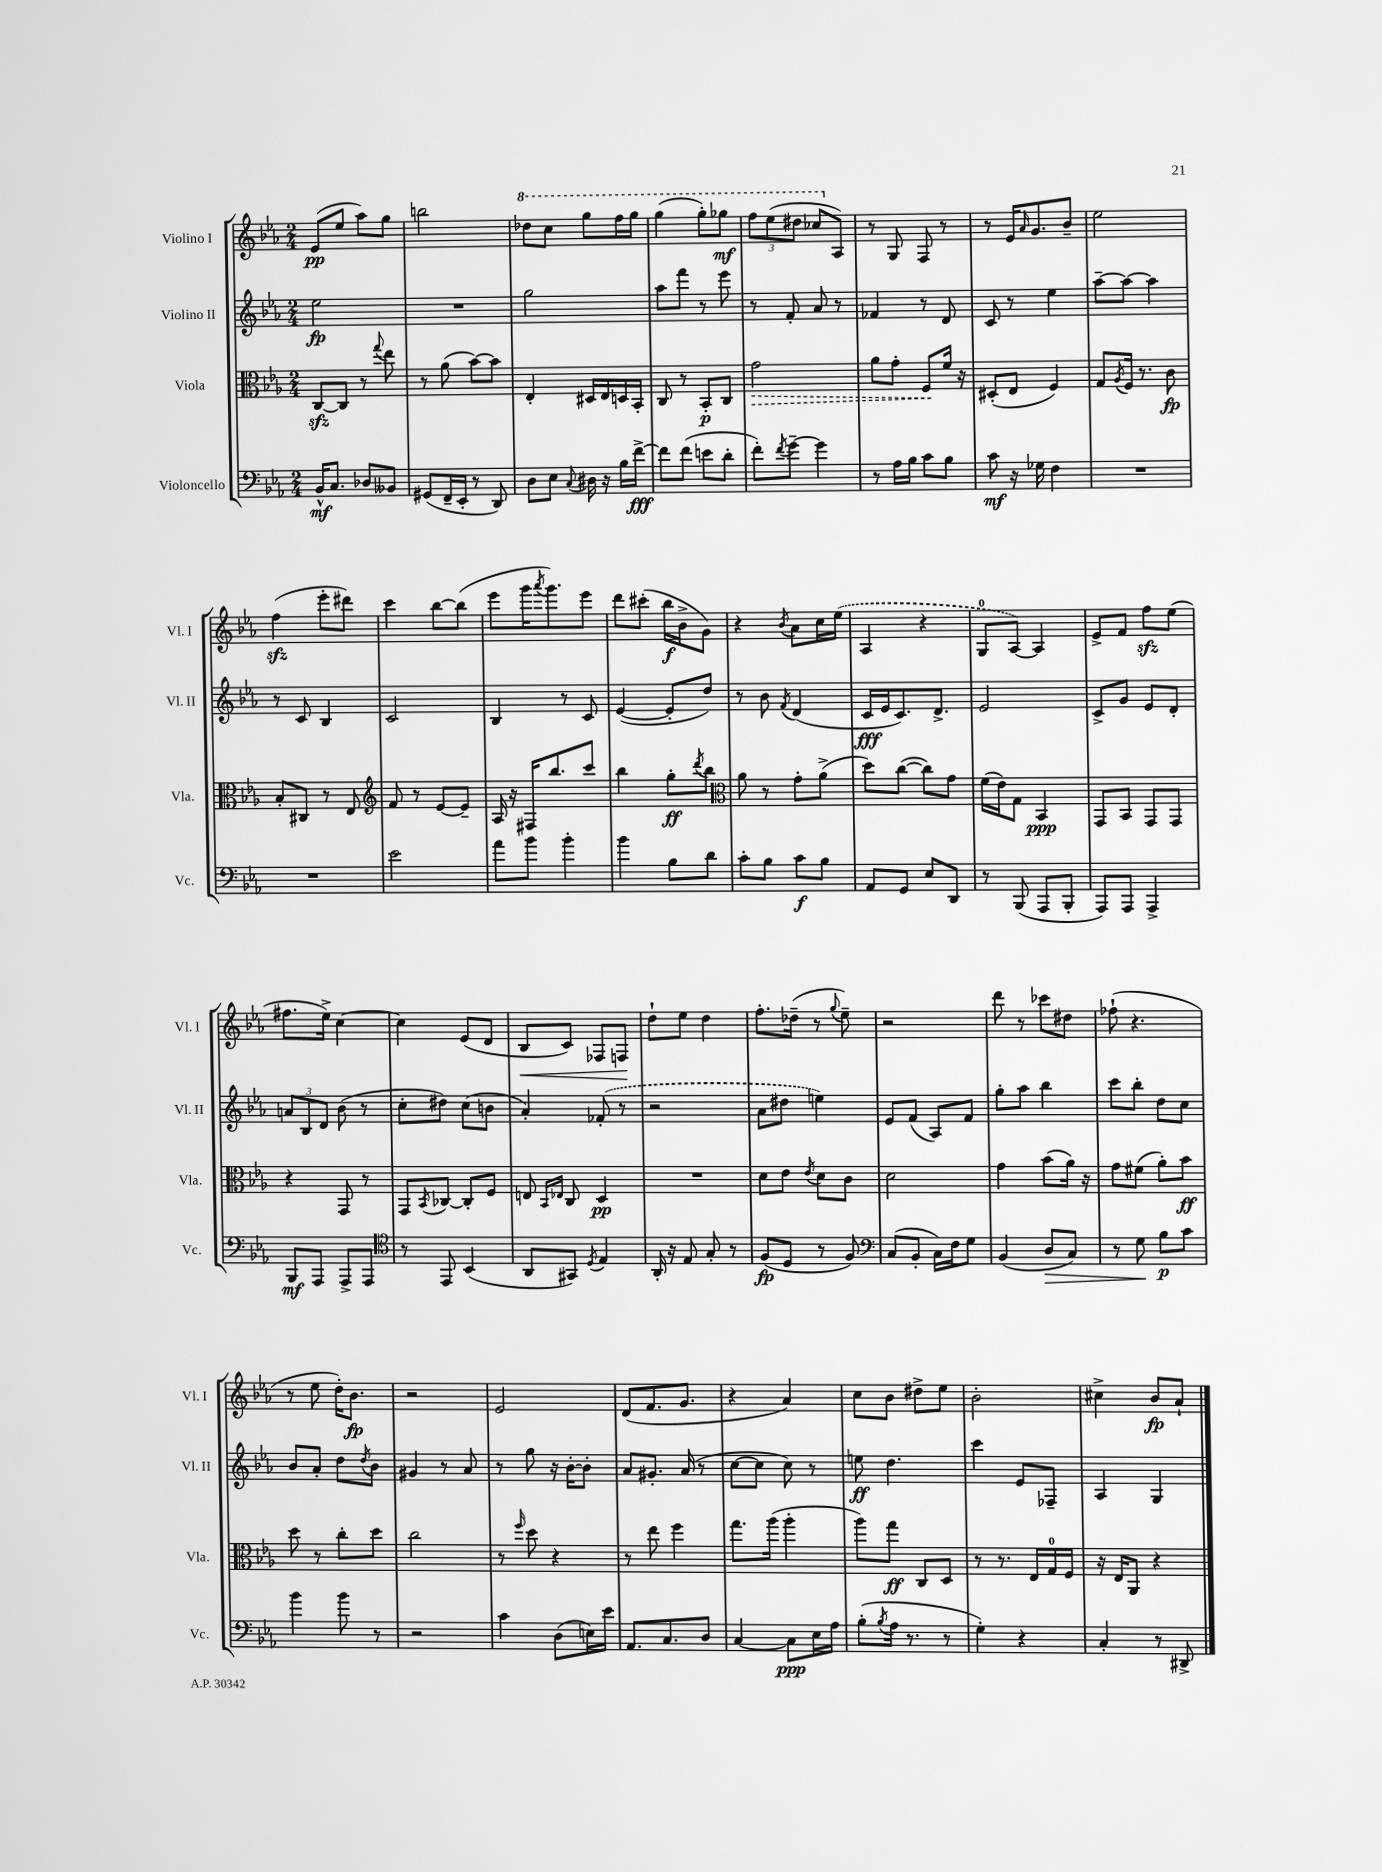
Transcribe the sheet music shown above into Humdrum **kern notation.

**kern	**dynam	**kern	**dynam	**kern	**dynam	**kern	**dynam
*part4	*part4	*part3	*part3	*part2	*part2	*part1	*part1
*staff4	*staff4	*staff3	*staff3	*staff2	*staff2	*staff1	*staff1
*I"Violoncello	*	*I"Viola	*	*I"Violino II	*	*I"Violino I	*
*I'Vc.	*	*I'Vla.	*	*I'Vl. II	*	*I'Vl. I	*
*clefF4	*	*clefC3	*	*clefG2	*	*clefG2	*
*k[b-e-a-]	*	*k[b-e-a-]	*	*k[b-e-a-]	*	*k[b-e-a-]	*
*M2/4	*	*M2/4	*	*M2/4	*	*M2/4	*
=1	=1	=1	=1	=1	=1	=1	=1
16BB-^^/KL	mf	[8Czz/L	.	2ee-\	fp	(8e-/L	pp
8.C/J	.	.	.	.	.	.	.
.	.	8C/J]	.	.	.	8ee-/J	.
8D-X/L	.	8r	.	.	.	8aa-\L)	.
.	.	8qqgg/	.	.	.	.	.
8BB--X/J	.	8ee-\	.	.	.	8gg\J	.
=2	=2	=2	=2	=2	=2	=2	=2
(8GG#X/L	.	8r	.	2r	.	2bbn\	.
16FF~/L	.	(8a-\	.	.	.	.	.
16EE-'/JJ	.	.	.	.	.	.	.
8r	.	[8b-\L)	.	.	.	.	.
8DD/)	.	8b-\J]	.	.	.	.	.
=3	=3	=3	=3	=3	=3	=3	=3
*	*	*	*	*	*	*8va	*
8D\L	.	4E-'/	.	2gg\	.	8ddd-X\L	.
8E-\J	.	.	.	.	.	8ccc\J	.
8qqC/	.	.	.	.	.	.	.
16D#X\	.	16D#X/LL	.	.	.	8ggg\L	.
16r	.	16E-/	.	.	.	.	.
16B-\LL	.	16Dn/	.	.	.	16fff\L	.
[16f^\JJ	fff	16BB-'/JJ	.	.	.	16ggg\JJ	.
=4	=4	=4	=4	=4	=4	=4	=4
8f\L]	.	8C/	.	8aa-\L	.	(4ggg\	.
(8f\J	.	8r	.	8fff\J	.	.	.
8en\L	.	8BB-'/L	p	8r	.	8ggg'\L)	.
8d'\J	.	8C/J	.	8eee-\	.	8ggg-X\J	mf
=5	=5	=5	=5	=5	=5	=5	=5
!	!	!	!LO:HP:b	!	!	!	!
8f'\L)	.	2g\	>	8r	.	12fff\L	.
.	.	.	.	.	.	(12eee-\	.
8qf/	.	.	.	.	.	.	.
[8g~\J	.	.	.	8f'/	.	.	.
.	.	.	.	.	.	12ddd#X\J	.
4g\]	.	.	.	8a-/	.	8ccc-X/L	.
*	*	*	*	*	*	*X8va	*
.	.	.	.	8r	.	8A-/J)	.
=6	=6	=6	=6	=6	=6	=6	=6
8r	.	8a-\L	.	4f-X/	.	8r	.
16A-\LL	.	8g'\J	.	.	.	8G/	.
16B-\JJ	.	.	.	.	.	.	.
8c\L	.	8F/L	.	8r	.	8F/	.
8B-\J	.	16f/Jk	]	8d/	.	8r	.
.	.	16r	.	.	.	.	.
=7	=7	=7	=7	=7	=7	=7	=7
8c\	mf	(8D#X'/L	.	8c/	.	8r	.
16r	.	8E-/J	.	8r	.	16e-/KL	.
.	.	.	.	.	.	16qqa-/	.
16G-X\	.	.	.	.	.	8.g/	.
4F\	.	4F/)	.	4ee-\	.	.	.
.	.	.	.	.	.	8b-~/J	.
=8	=8	=8	=8	=8	=8	=8	=8
2r	.	8G/L	.	[8aa-~\L	.	2ee-\	.
.	.	8qA-/	.	.	.	.	.
.	.	16F/Jk	.	8aa-\J_	.	.	.
.	.	8.r	.	.	.	.	.
.	.	.	.	4aa-\]	.	.	.
.	.	8c\	fp	.	.	.	.
!!LO:LB:g=z
=9	=9	=9	=9	=9	=9	=9	=9
2r	.	8B-'/L	.	8r	.	(4ffzz\	.
.	.	8C#X/J	.	8c/	.	.	.
.	.	8r	.	4B-/	.	8eee-'\L	.
.	.	8E-/	.	.	.	8ddd#X\J)	.
=10	=10	=10	=10	=10	=10	=10	=10
*	*	*clefG2	*	*	*	*	*
2e-\	.	8f/	.	2c/	.	4ccc\	.
.	.	8r	.	.	.	.	.
.	.	[8e-/L	.	.	.	[8bb-\L	.
.	.	8e-~/J]	.	.	.	(8bb-\J]	.
=11	=11	=11	=11	=11	=11	=11	=11
8a-\L	.	16A-/	.	4B-/	.	8eee-\L	.
.	.	16r	.	.	.	.	.
8b-\J	.	16F#X/KL	.	.	.	16ggg\K	.
.	.	.	.	.	.	8qaaa-/	.
.	.	8.bb-/	.	.	.	8.ggg\)	.
4b-'\	.	.	.	8r	.	.	.
.	.	8ccc/J	.	8c/	.	8eee-\J	.
=12	=12	=12	=12	=12	=12	=12	=12
4b-\	.	4bb-\	.	([4e-/	.	8ddd\L	.
.	.	.	.	.	.	(8ccc#X'\J	.
8B-\L	.	8gg'\L	ff	8e-'/L]	.	16bb-\LL	f
.	.	.	.	.	.	16b-^\J	.
.	.	8qddd/	.	.	.	.	.
8d\J	.	8bb-\J	.	8dd/J)	.	8g\J)	.
=13	=13	=13	=13	=13	=13	=13	=13
*	*	*clefC3	*	*	*	*	*
8c'\L	.	8a-\	.	8r	.	4r	.
8B-\J	.	8r	.	8b-\	.	.	.
.	.	.	.	8qf/	.	8qb-/	.
8c\L	f	8g'\L	.	(4d/	.	8a-\L	.
8B-\J	.	(8a-^\J	.	.	.	16cc\L	.
.	.	.	.	.	.	(16ee-\JJ	.
=14	=14	=14	=14	=14	=14	=14	=14
8AA-/L	.	8dd\L)	.	16c/LL	fff	4A-/	.
.	.	.	.	16e-/J	.	.	.
8GG/J	.	([8cc\J	.	8.c/)	.	.	.
8E-/L	.	8cc\L])	.	.	.	4r	.
.	.	.	.	8.d^/J	.	.	.
8DD/J	.	8g\J	.	.	.	.	.
=15	=15	=15	=15	=15	=15	=15	=15
8r	.	(16f\LL	.	2e-/	.	8G/L	.
.	.	16e-\J)	.	.	.	.	.
(8BBB-/	.	8G\J	.	.	.	[8A-/J)	.
8AAA-/L	.	4BB-/	ppp	.	.	4A-/]	.
8BBB-'/J	.	.	.	.	.	.	.
=16	=16	=16	=16	=16	=16	=16	=16
8AAA-/L)	.	8GG/L	.	8c^/L	.	8e-^/L	.
8AAA-/J	.	8BB-/J	.	8g/J	.	8f/J	.
4AAA-^/	.	8GG/L	.	8e-/L	.	8ffzz\L	.
.	.	8GG/J	.	8d'/J	.	(8ee-\J	.
!!LO:LB:g=z
=17	=17	=17	=17	=17	=17	=17	=17
8BBB-/L	mf	4r	.	12an/L	.	8.ff#X\L	.
.	.	.	.	12B-/	.	.	.
8AAA-/J	.	.	.	.	.	.	.
.	.	.	.	12d/J	.	.	.
.	.	.	.	.	.	16ee-^\Jk)	.
8AAA-^/L	.	8GG/	.	(8b-\	.	[4cc\	.
8AAA-/J	.	8r	.	8r	.	.	.
=18	=18	=18	=18	=18	=18	=18	=18
*clefC4	*	*	*	*	*	*	*
8r	.	8GG/L	.	8cc'\L	.	4cc\]	.
.	.	8qBB-/	.	.	.	.	.
8EE-/	.	[8C-X/J	.	8dd#X\J)	.	.	.
(4BB-/	.	8C-'/L]	.	(8cc\L	.	(8e-/L	.
.	.	8F/J	.	8bn\J	.	8d/J	.
=19	=19	=19	=19	=19	=19	=19	=19
!	!	!	!	!	!	!	!LO:HP:b
8AA-/L	.	8En/	.	4a-'/)	.	8B-/L	<
.	.	16qqBB-/LL	.	.	.	.	.
.	.	16qqE-X/JJ	.	.	.	.	.
8GG#X/J)	.	8C/	.	.	.	8c/J)	.
8qD/	.	.	.	.	.	.	.
4E-/	.	4D/	pp	(8f-X'/	.	8F-X/L	.
.	.	.	.	8r	.	8Fn/J	.
.	.	.	.	.	.	.	[
=20	=20	=20	=20	=20	=20	=20	=20
16AA-'/	.	2r	.	2r	.	8dd`\L	.
16r	.	.	.	.	.	.	.
8E-/	.	.	.	.	.	8ee-\J	.
8G'/	.	.	.	.	.	4dd\	.
8r	.	.	.	.	.	.	.
=21	=21	=21	=21	=21	=21	=21	=21
(8F/L	fp	8d\L	.	8a-\L	.	8.ff'\L	.
8D/J	.	8e-\J	.	8dd#X\J	.	.	.
.	.	.	.	.	.	(16dd-X~\Jk	.
.	.	8qe-/	.	.	.	.	.
8r	.	8d\L	.	4een\)	.	8r	.
.	.	.	.	.	.	8qqgg/	.
8F/)	.	8c\J	.	.	.	8ee-~\)	.
=22	=22	=22	=22	=22	=22	=22	=22
*clefF4	*	*	*	*	*	*	*
(8C/L	.	2d\	.	8e-/L	.	2r	.
8BB-'/J	.	.	.	(8f/J	.	.	.
16C\LL)	.	.	.	8A-/L)	.	.	.
16F\J	.	.	.	.	.	.	.
8G\J	.	.	.	8f/J	.	.	.
=23	=23	=23	=23	=23	=23	=23	=23
(4BB-/	.	4g\	.	8gg'\L	.	8ddd\	.
.	.	.	.	8aa-\J	.	8r	.
!	!LO:HP:b	!	!	!	!	!	!
8D/L	>	(8b-\L	.	4bb-\	.	8ccc-X\L	.
8C/J)	.	16a-\Jk)	.	.	.	8dd#X\J	.
.	.	16r	.	.	.	.	.
=24	=24	=24	=24	=24	=24	=24	=24
8r	.	8g\L	.	8ccc\L	.	(8ff-X`\	.
8G\	.	(8f#X\J	.	8bb-'\J	.	4.r	.
8B-\L	] p	8a-'\L)	.	8dd\L	.	.	.
8c\J	.	8b-\J	ff	8cc\J	.	.	.
!!LO:LB:g=z
=25	=25	=25	=25	=25	=25	=25	=25
4b-\	.	8dd\	.	8b-/L	.	8r	.
.	.	8r	.	8a-'/J	.	8ee-\	.
8b-\	.	8cc'\L	.	8dd\L	.	16dd'\KL)	.
.	.	.	.	.	.	8.b-\J	fp
.	.	.	.	8qdd/	.	.	.
8r	.	8dd\J	.	8b-\J	.	.	.
=26	=26	=26	=26	=26	=26	=26	=26
2r	.	2cc\	.	4g#X/	.	2r	.
.	.	.	.	8r	.	.	.
.	.	.	.	8a-/	.	.	.
=27	=27	=27	=27	=27	=27	=27	=27
4c\	.	8r	.	8r	.	2e-/	.
.	.	16qqff/	.	.	.	.	.
.	.	8dd\	.	8gg\	.	.	.
(8D\L	.	4r	.	16r	.	.	.
.	.	.	.	[16b-'\KL	.	.	.
16En\L)	.	.	.	8b-'\J]	.	.	.
16e-\JJ	.	.	.	.	.	.	.
=28	=28	=28	=28	=28	=28	=28	=28
8.AA-/L	.	8r	.	8a-/L	.	(8d/L	.
.	.	8ee-\	.	8.g#X'/J	.	8.f/	.
8.C/	.	.	.	.	.	.	.
.	.	4ff\	.	.	.	.	.
.	.	.	.	(16a-/	.	8.g/J	.
8D/J	.	.	.	8r	.	.	.
=29	=29	=29	=29	=29	=29	=29	=29
[4C/	.	8.gg\L	.	[8cc\L	.	4r	.
.	.	.	.	8cc\J]	.	.	.
.	.	(16aa-\Jk	.	.	.	.	.
8C\L]	ppp	4aa-'\	.	8cc\)	.	4a-/)	.
16E-\L	.	.	.	8r	.	.	.
16A-\JJ	.	.	.	.	.	.	.
=30	=30	=30	=30	=30	=30	=30	=30
(8B-'\L	.	8aa-\L)	.	8een\	ff	8cc\L	.
8qB-/	.	.	.	.	.	.	.
16A-\Jk	.	8gg\J	ff	4.dd\	.	8b-\J	.
8.r	.	.	.	.	.	.	.
.	.	8C/L	.	.	.	8dd#X^\L	.
8r	.	8D/J	.	.	.	8ee-\J	.
=31	=31	=31	=31	=31	=31	=31	=31
4G'\)	.	8r	.	4ccc\	.	2b-'\	.
.	.	8.r	.	.	.	.	.
4r	.	.	.	8e-/L	.	.	.
.	.	16E-/LL	.	.	.	.	.
.	.	16G/	.	8F-X~/J	.	.	.
.	.	16F/JJ	.	.	.	.	.
=32	=32	=32	=32	=32	=32	=32	=32
4C'/	.	16r	.	4A-/	.	4cc#X^\	.
.	.	16E-/KL	.	.	.	.	.
.	.	8AA-/J	.	.	.	.	.
8r	.	4r	.	4G/	.	8b-/L	fp
8DD#X^/	.	.	.	.	.	8a-`/J	.
==	==	==	==	==	==	==	==
*-	*-	*-	*-	*-	*-	*-	*-
